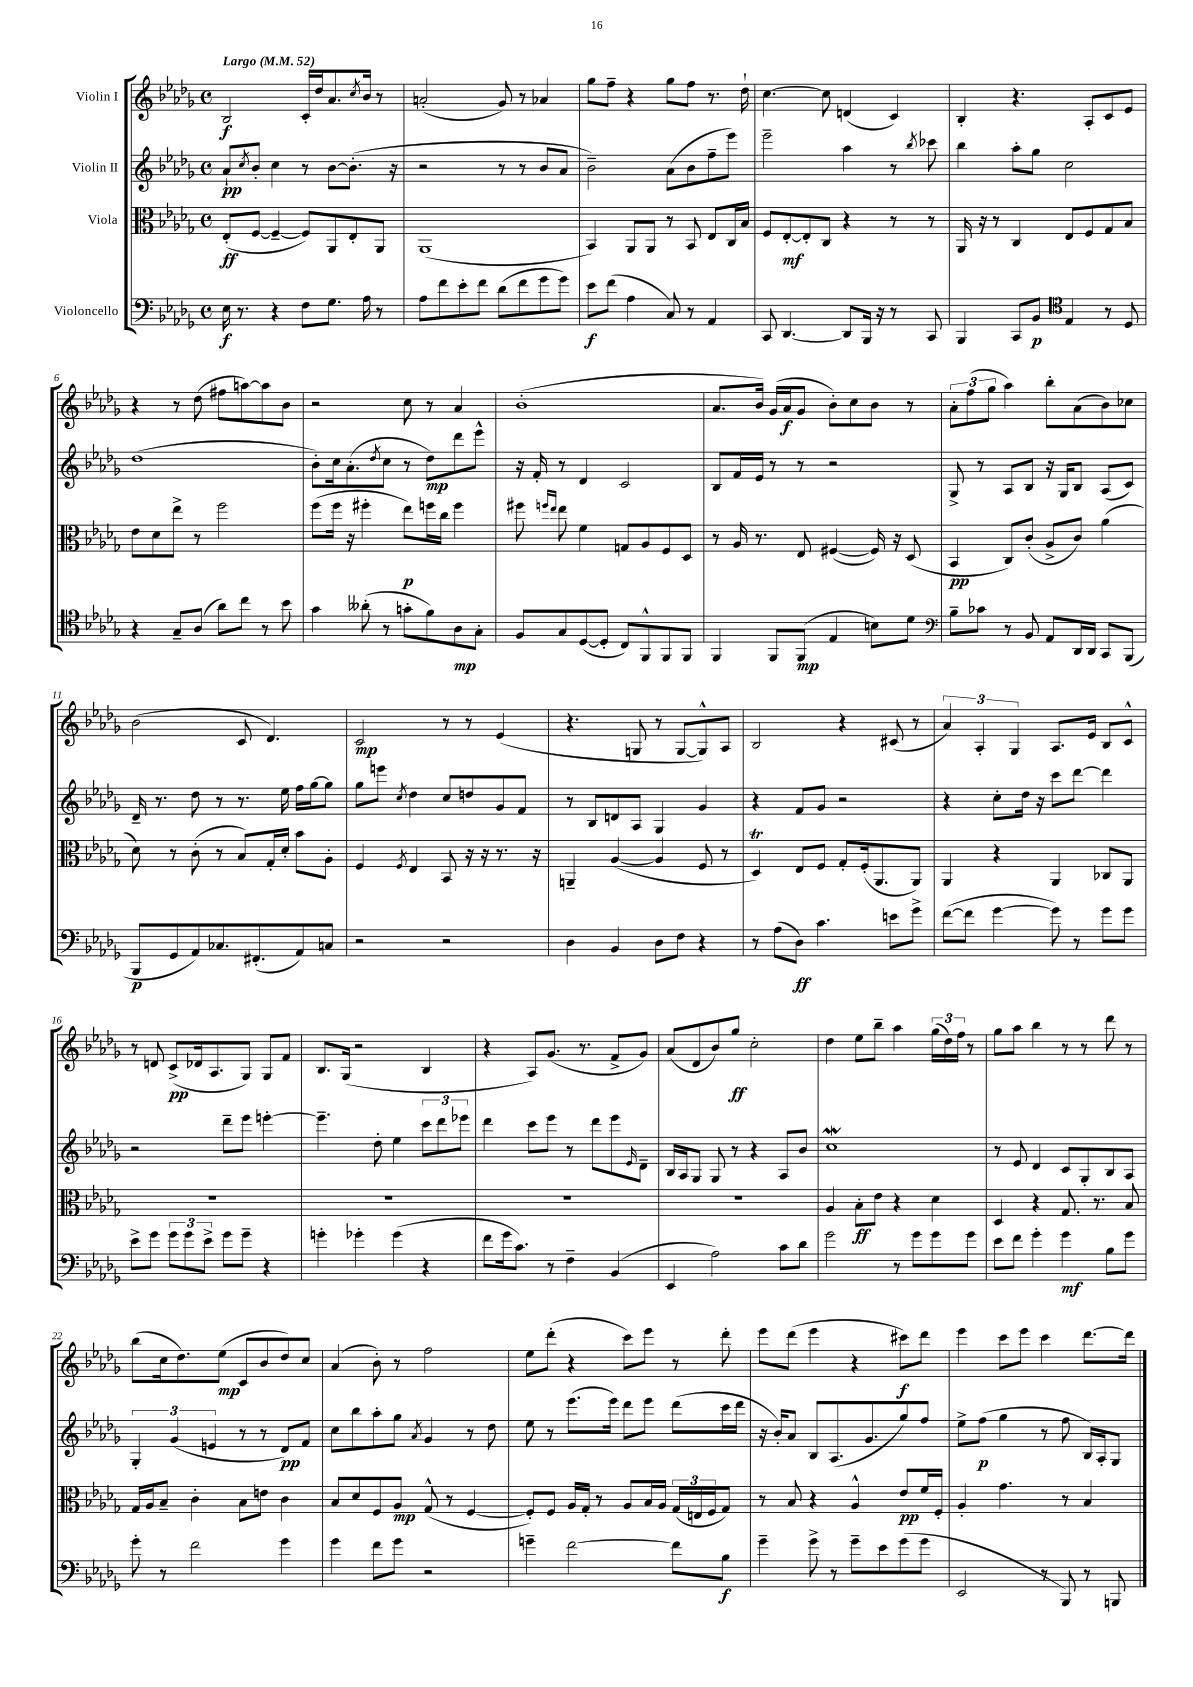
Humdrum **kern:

**kern	**kern	**kern	**kern
*staff4	*staff3	*staff2	*staff1
*clefF4	*clefC3	*clefG2	*clefG2
*k[b-e-a-d-g-]	*k[b-e-a-d-g-]	*k[b-e-a-d-g-]	*k[b-e-a-d-g-]
*M4/4	*M4/4	*M4/4	*M4/4
*met(c)	*met(c)	*met(c)	*met(c)
*MM52	*MM52	*MM52	*MM52
16E-\	(8E-'/L	8a-`/L	2B-/
8.r	.	.	.
.	.	8qcc/	.
.	[8F/J	8b-'/J	.
4r	4F~/_	4cc\	.
8F\L	8F/]L)	8r	16c'/LL
.	.	.	16dd-/J
8.G-\J	8AA-/	[8b-\L	8.a-/
.	8E-'/	(8.b-'\]J	.
.	.	.	8qcc/
16A-\	.	.	16b-/Jk
8r	8AA-/J	.	8r
.	.	16r	.
=	=	=	=
8A-\L	(1AA-	2r	(2a'/
8f\	.	.	.
8e-'\	.	.	.
8f\J	.	.	.
(8d-\L	.	8r	8g-/)
8f\	.	8r	8r
8g-\	.	8b-/L	4a-/
8g-\J)	.	8a-/J	.
=	=	=	=
8e-\L	4BB-/)	2b-~\)	8gg-\L
(8f\J	.	.	8ff~\J
4A-\	8AA-/L	.	4r
.	8AA-/J	.	.
8C/)	8r	(8a-\L	8gg-\L
8r	8BB-/	8b-\	8ff\J
4AA-/	8E-/L	8ff~\	8.r
.	16C/L	8eee-\J)	.
.	16B-/JJ	.	16dd-`\
=	=	=	=
8CC/	8F/L	2eee-~\	[4.cc\
[4.DD-/	[8E-'/	.	.
.	8E-'/]	.	.
.	8C/J	.	8cc\]
8DD-/]L	4r	4aa-\	(4d/
16BBB-/Jk	.	.	.
16r	.	.	.
8r	8r	8r	4c/)
.	.	8qbb-/	.
8CC/	8r	8ccc-\	.
=	=	=	=
4BBB-/	16AA-/	4bb-\	4B-'/
.	16r	.	.
.	8r	.	.
8CC/L	4C/	8aa-'\L	4.r
8BB-/J	.	8gg-\J	.
*clefC4	*	*	*
4E-/	8E-/L	2cc\	.
.	8F/	.	8A-'/L
8r	8G-/	.	8c/
8D-/	8B-/J	.	8e-/J
=	=	=	=
4r	8e-\L	(1dd-	4r
.	8d-\	.	.
8G-~/L	8ee-^\J	.	8r
(8A-/J	8r	.	(8dd-\
8a-\L)	2ff\	.	8ff#\L
8cc\J	.	.	[8aa\)
8r	.	.	8aa\]
8b-\	.	.	8b-\J
=	=	=	=
4g-\	(8ff\L	8b-'\L)	2r
.	16ff\Jk	16cc\k	.
.	16r	(8.a-'\	.
(8a--'\	4ff#'\	.	.
.	.	8qdd-/	.
8r	.	8cc\J	.
8g'\L	8ee-\L)	8r	8cc\
8f\)	16ff\L	8dd-\L)	8r
.	16cc\JJ	.	.
8A-\	4ff\	8ddd-\	4a-/
8G-'\J	.	8eee-^^\J	.
=	=	=	=
8F/L	8ff#\	16r	(1b-'
.	.	16f'/	.
.	16qqff/LL	.	.
.	16qqee-/JJ	.	.
8G-/	8ee-\	8r	.
([8D-/	4f\	4d-/	.
8D-'/]J	.	.	.
8C/L)	8G/L	2c/	.
8FF^^/	8A-/	.	.
8FF/	8F/	.	.
8FF/J	8D-/J	.	.
=	=	=	=
4FF/	8r	8B-/L	8.a-/L
.	16A-/	16f/L	.
.	8.r	16e-/JJ	16b-/Jk)
8FF/L	.	8r	(16g-/LL
.	.	.	16a-/J
(8FF/J	8E-/	8r	8g-/J
4E-/	([4F#/	2r	8b-'\L)
.	.	.	8cc\
8B\L)	16F#/])	.	8b-\J
.	16r	.	.
8d-\J	(8D-/	.	8r
=	=	=	=
*clefF4	*	*	*
8B-~\L	4BB-/	8G-^/	12a-'\L
.	.	.	(12ff\
8c-\J	.	8r	.
.	.	.	12gg-\J
8r	8C/L)	8A-/L	4aa-\)
8BB-/	(8c'/J	8B-/J	.
8AA-/L	8A-^/L	16r	8bb-'\L
.	.	16G-/LK	.
16DD-/L	8c/J)	8B-/J	(8a-\
16DD-/JJ	.	.	.
8CC/L	(4a-\	(8A-/L	8b-\)
(8BBB-/J	.	8c/J)	8cc-\J
=	=	=	=
8BBB-/L	8d-\)	16d-~/	(2b-\
.	.	8.r	.
8GG-/	8r	.	.
8AA-/)	(8c'\	8dd-\	.
8.C-/	8r	8r	.
.	8B-/L)	8.r	8c/
(8.FF#'/	.	.	.
.	16G-'/L	.	4.d-/)
.	16d-'/JJ	16ee-\	.
8AA-/)	8b-\L	16ff\LL	.
.	.	[16gg-\J	.
8C/J	8A-'\J	8gg-\]J	.
=	=	=	=
2r	4F/	8gg-\L	2c/
.	.	8eee\J	.
.	8qF/	8qcc/	.
.	4E-/	4dd-\	.
2r	8BB-/	8cc/L	8r
.	16r	8dd/	8r
.	16r	.	.
.	8.r	8g-/	(4e-/
.	.	8f/J	.
.	16r	.	.
=	=	=	=
4D-\	4AA~/	8r	4.r
.	.	8B-/L	.
4BB-/	([4A-/	8d/	.
.	.	8A-/J	8G/
8D-\L	4A-/]	4G-/	8r
8F\J	.	.	[8G/L
4r	8F/	4g-/	8G^^/])
.	8r	.	8A-/J
=	=	=	=
8r	4D-/)	4r	2B-/
(8A-\L	.	.	.
8D-\J)	8E-/L	8f/L	.
4.c\	8F/J	8g-/J	.
.	8G-'/L	2r	4r
.	(16F'/k	.	.
.	8.AA-/	.	.
8e\L	.	.	(8c#/
8g-^\J	8AA-/J)	.	8r
=	=	=	=
([8f\L	4AA-/	4r	6a-/)
8f\]J	.	.	.
.	.	.	6A-'/
[4g-\	4r	8cc'\L	.
.	.	.	6G-/
.	.	16dd-\Jk	.
.	.	16r	.
8g-\])	4AA-/	8ccc\L	8.A-/L
8r	.	[8ddd-\J	.
.	.	.	16e-/Jk
8g-\L	8C-/L	4ddd-\]	8B-/L
8g-\J	8AA-/J	.	8c^^/J
=	=	=	=
8e-^\L	1r	2r	8r
8g-\J	.	.	8d/
12g-\L	.	.	(8c^/L
12g-\	.	.	.
.	.	.	16d-/k
12e-^\J	.	.	.
.	.	.	8.A-/
8g-\L	.	8ddd-~\L	.
8g-~\J	.	8eee-\J	8G-/J)
4r	.	[4eee'\	8G-/L
.	.	.	8f/J
=	=	=	=
4g'\	1r	4.eee~\]	8.B-/L
.	.	.	(16G-/Jk
4g-'\	.	.	2r
.	.	8dd-'\	.
(4g-\	.	4ee-\	.
4r	.	12ccc\L	4B-/
.	.	12ddd-\	.
.	.	12eee-\J	.
=	=	=	=
8f\L	1r	4ddd-\	4r
16g-\k	.	.	.
8.c\J)	.	.	.
.	.	8ccc\L	8A-/L)
8r	.	8eee-\J	(8.g-/J
4F~\	.	8r	.
.	.	.	8.r
.	.	8ddd-\L	.
(4BB-/	.	8eee-\	8f^/L
.	.	16qqe-/	.
.	.	8d-~\J	8g-/J)
=	=	=	=
4EE-/	1r	16B-/LL	(8a-/L
.	.	16A-/J	.
.	.	8G-/J	8d-/
2A-\)	.	8G-/	8b-/)
.	.	8r	8gg-/J
.	.	4r	2cc'\
8c\L	.	8A-/L	.
8d-\J	.	8b-/J	.
=	=	=	=
2g-\	4A-/	1cc	4dd-\
.	8B-'\L	.	8ee-\L
.	8e-\J	.	8bb-~\J
8r	4r	.	4aa-\
8g-\L	.	.	.
8g-\	4d-\	.	(24gg-\LL
.	.	.	24dd-\)
.	.	.	24ff\JJ
8g-\J	.	.	8r
=	=	=	=
8e-\L	4D-/	8r	8gg-\L
8f\J	.	8e-/	8aa-\J
4g-'\	4r	4d-/	4bb-\
4g-\	8.G-/	8c/L	8r
.	.	8G-'/	8r
.	8.r	.	.
8B-\L	.	8B-/	8ddd-\
8g-\J	8B-/	8A-/J	8r
=	=	=	=
8g-'\	16G-/LL	6G-'/	(8bb-\L
.	16A-/J	.	.
8r	8B-~/J	.	16cc\k
.	.	(6g-/	.
.	.	.	8.dd-\)
2f\	4c'\	.	.
.	.	6e/	.
.	.	.	(8ee-\J
.	8B-\L	8r	8c/L
.	8e\J	8r	8b-/
4g-\	4c\	8d-/L)	8dd-/)
.	.	8f/J	8cc/J
=	=	=	=
4g-\	8B-/L	8cc\L	(4a-/
.	8d-/	8bb-\	.
8f\L	8F/	8aa-'\	8b-'\)
8g-\J	8A-/J	8gg-\J	8r
.	.	8qa-/	.
2r	(8G-^^/	4g-/	2ff\
.	8r	.	.
.	[4F/	8r	.
.	.	8dd-\	.
=	=	=	=
4g~\	8F'/]L)	8ee-\	8ee-\L
.	8F/J	8r	(8ddd-'\J
[2f\	16A-/LL	(8.eee-\L	4r
.	16G-'/JJ	.	.
.	8r	.	.
.	.	16eee-\Jk)	.
.	8A-/L	8ddd-\L	8ccc\L)
.	16B-/L	8eee-\J	8eee-\J
.	16A-/JJ	.	.
8f\]L	(24G-/LL	(8ddd-\L	8r
.	24E/	.	.
.	24F/J	.	.
8B-\J	8G-/J)	16ccc\L	8ddd-'\
.	.	16ddd-\JJ	.
=	=	=	=
4g-~\	8r	16r	8eee-\L
.	.	16b-'/LK)	.
.	8B-/	8a-/J	(8ddd-\J
8g-^\	4r	8B-/L	4eee-\
8r	.	(8.A-/	.
8g-~\L	4A-^^/	.	4r
.	.	8.g-/	.
8e-\	.	.	.
(8g-\	8e-/L	8gg-/)	8ccc#\L)
8g-\J	16f/L	8ff/J	8ddd-\J
.	16F'/JJ	.	.
=	=	=	=
2EE-/	4A-'/	8ee-^\L	4eee-\
.	.	(8ff\J	.
.	4.g-\	4gg-\	8ccc\L
.	.	.	8eee-\J
8r	.	8r	4ccc\
8BBB-/)	8r	8ff\	.
8r	4B-/	16B-/LL)	[8.ddd-\L
.	.	16A-'/J	.
8BBB/	.	8G-/J	.
.	.	.	16ddd-\]Jk
==	==	==	==
*-	*-	*-	*-
